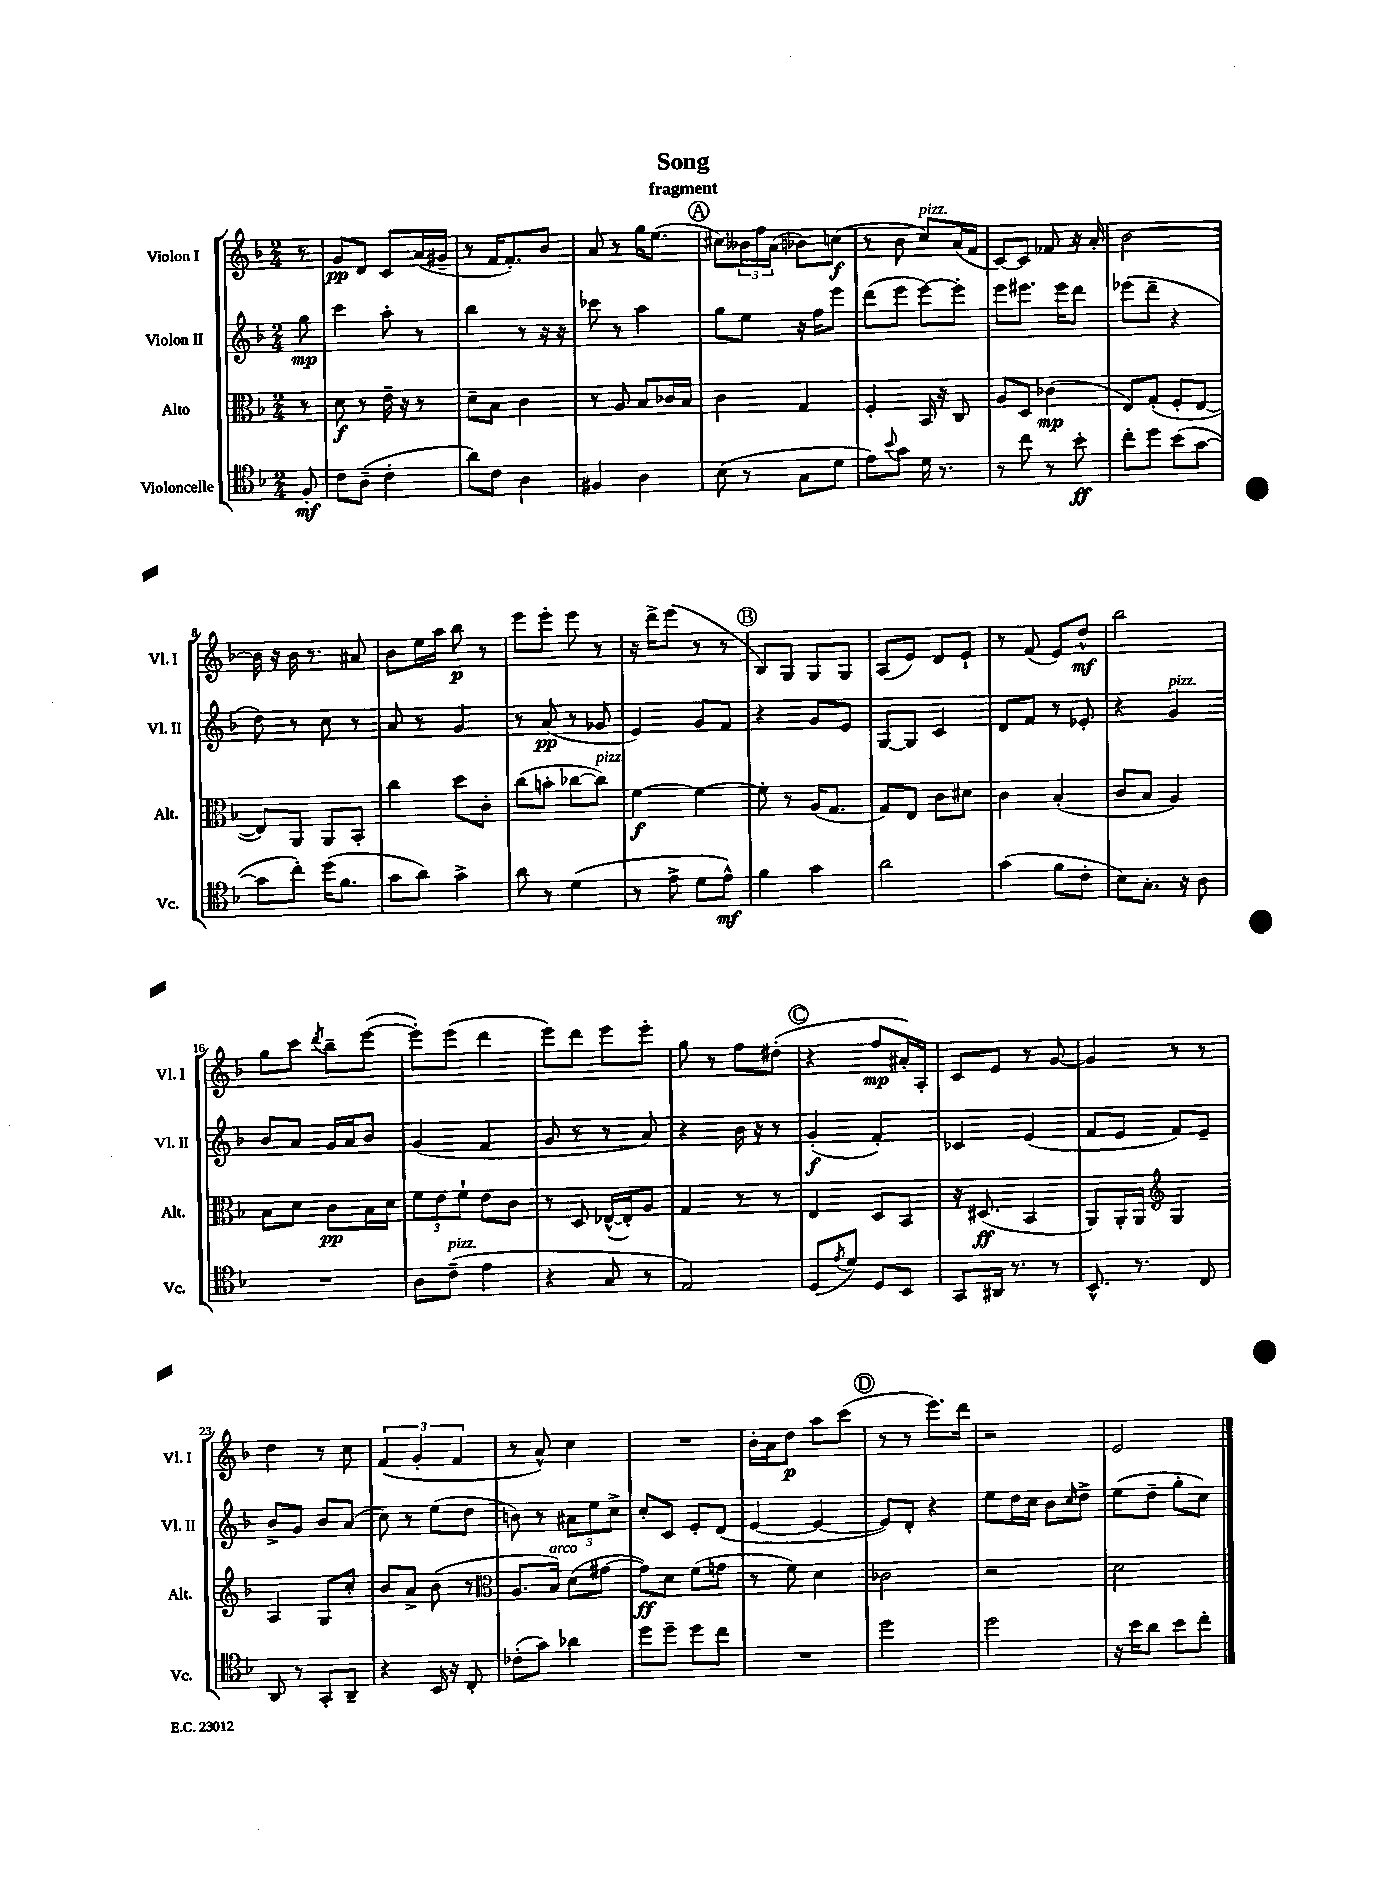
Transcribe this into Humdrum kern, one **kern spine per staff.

**kern	**kern	**kern	**kern
*staff4	*staff3	*staff2	*staff1
*clefC4	*clefC3	*clefG2	*clefG2
*k[b-]	*k[b-]	*k[b-]	*k[b-]
*M2/4	*M2/4	*M2/4	*M2/4
8F'	8r	8gg	8r
=	=	=	=
8c	8d	4ccc	8g
(8A~	8r	.	8d
4c'	16e~	8aa'	8c
.	16r	.	.
.	8r	8r	(16a
.	.	.	16g#~
=	=	=	=
8a)	8d~	4bb-	8r
8c	8B-	.	16f
.	.	.	8.f')
4A	4c	8r	.
.	.	16r	8b-
.	.	16r	.
=	=	=	=
4F#	8r	8ccc-	8a
.	8A	8r	8r
4A	8B-	4aa	16gg
.	.	.	(8.ee
.	16c-	.	.
.	16B-	.	.
=	=	=	=
(8B-	4c	8gg	8cc#)
8r	.	8ee	24b--
.	.	.	24ff
.	.	.	(24a
8G	4G	16r	8b-)
.	.	16ff	.
8d	.	8eee	(8cc
=	=	=	=
8e)	4F'	(8ddd	8r
8qqb-	.	.	.
8g	.	8eee	8b-
16d	16BB-	[8eee)	8cc)
8.r	16r	.	.
.	8C	8eee']	(16a
.	.	.	16f
=	=	=	=
8r	8A	8eee	[8c)
8cc	8D	8.eee#	8c]
8r	(4c-	.	8f-
.	.	16eee#	.
8b-'	.	8ddd	16r
.	.	.	16a'
=	=	=	=
8cc'	8E)	(8eee-	[2b-
8dd	(8G'	8ddd~	.
(8b-	8F'	4r	.
[8g	[8E	.	.
=	=	=	=
8g]	8E])	8dd)	16b-]
.	.	.	16r
8cc')	8AA	8r	16b-
.	.	.	8.r
(16dd	8AA	8cc	.
8.f	.	.	.
.	8BB-'	8r	8a#
=	=	=	=
8g	4cc	8a	8b-
8a)	.	8r	16ee
.	.	.	16aa
4g^	8dd	4g	8bb-
.	8c'	.	8r
=	=	=	=
8a	(8cc	8r	8eee
8r	8b'	(8a	8eee'
(4d	[8cc-	8r	8eee
.	8cc-])	8g-	8r
=	=	=	=
8r	[4f	4e)	16r
.	.	.	16ddd^
8e^	.	.	(8eee
8d	4f_	8g	8r
8e^^)	.	8f	8r
=	=	=	=
4f	8f']	4r	8B-)
.	8r	.	8G
4g	(16A	8g	8G
.	8.G	.	.
.	.	8e	8G
=	=	=	=
2a	8G)	[8G	(8A
.	8E	8G]	8e)
.	8c	4c	8d
.	8d#	.	8e`
=	=	=	=
(4g	4c	8d	8r
.	.	8f	(8f
8f	(4B-'	8r	8e)
8c'	.	8e-'	8dd^^
=	=	=	=
8B-)	8c	4r	2bb-
8.G'	8B-	.	.
.	4A)	4g	.
16r	.	.	.
8A	.	.	.
=	=	=	=
2r	8B-	8b-	8gg
.	8d	8a	8ccc
.	.	.	8qddd
.	8c	16g	8bb-~
.	.	16a	.
.	16B-	8b-	([8eee
.	16d	.	.
=	=	=	=
8A	12f	(4g	8eee'])
.	12e	.	.
(8c~	.	.	(8eee
.	12f`	.	.
4e	8e	4f	4ddd
.	8c	.	.
=	=	=	=
4r	8r	8g	8eee)
.	8D	8r	8ddd
8G	([16E-^^	8r	8eee
.	16E-'])	.	.
8r	8A	8a)	8eee'
=	=	=	=
2E)	4G	4r	8gg
.	.	.	8r
.	8r	16b-	8ff
.	.	16r	.
.	8r	8r	(8dd#'
=	=	=	=
(8D	4E	(4g'	4r
8qe	.	.	.
8d)	.	.	.
8D	8D	4f')	8ff
8BB-	8BB-	.	16a#')
.	.	.	16A'
=	=	=	=
8GG	16r	4c-	8c
.	(8.D#	.	.
16AA#	.	.	8e
8.r	.	.	.
.	4BB-	(4e	8r
8r	.	.	[8g
=	=	=	=
8.BB-^^	8AA)	8f	4g]
.	16AA'	8e	.
8.r	16AA	.	.
*	*clefG2	*	*
.	4G	8f)	8r
8C	.	8e~	8r
=	=	=	=
8AA	4A	8b-^	4dd
8r	.	8g	.
8GG'	8G	8b-	8r
8AA~	8cc'	(8a	8cc
=	=	=	=
4r	8b-	8cc)	(6f
.	8a^	8r	.
.	.	.	6g'
16BB-	(8b-	(8ee	.
16r	.	.	.
.	.	.	6f
8C'	8r	8dd	.
=	=	=	=
*	*clefC3	*	*
(8c-'	8.A	8b)	8r
8g)	.	8r	8a^^)
.	16B-)	.	.
4a-	(8d	12a#	4cc
.	.	12ee	.
.	[8g#	.	.
.	.	12cc^	.
=	=	=	=
8dd	8g#])	8cc'	2r
8dd~	8d	8c	.
8dd	(8f	8e'	.
8cc	8g	(8d	.
=	=	=	=
2r	8r	[4e	16b-'
.	.	.	16a
.	8f)	.	8dd
.	4d	4e_	8aa
.	.	.	(8ccc
=	=	=	=
2dd	2c-	8e])	8r
.	.	8d'	8r
.	.	4r	8.eee)
.	.	.	16ddd
=	=	=	=
2dd	2r	8ee	2r
.	.	16dd	.
.	.	16cc	.
.	.	8b-	.
.	.	16qqcc	.
.	.	8dd^	.
=	=	=	=
16r	2d	(8ee	2e
16b-	.	.	.
8a	.	8dd~	.
8b-	.	8gg'	.
8cc'	.	8cc)	.
==	==	==	==
*-	*-	*-	*-
